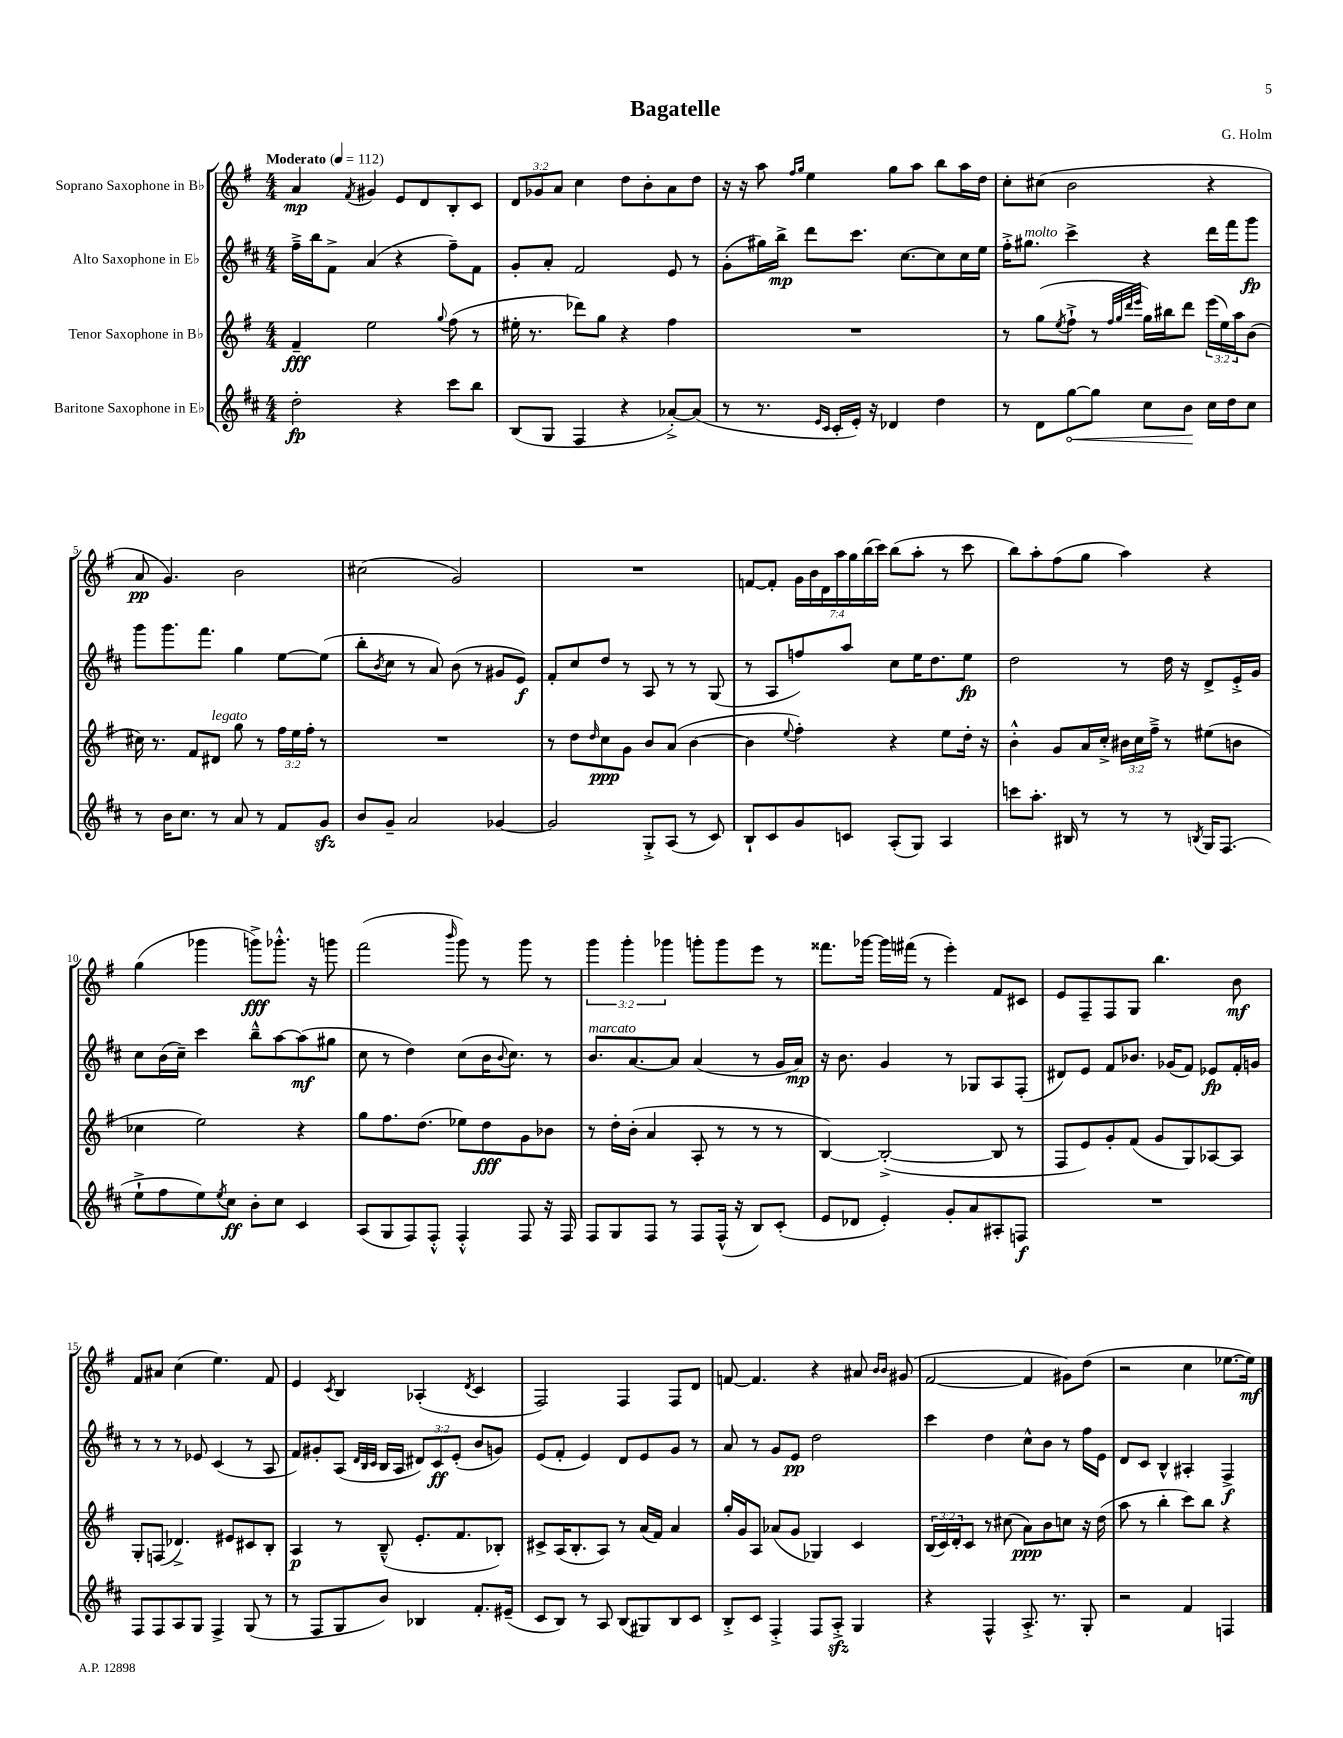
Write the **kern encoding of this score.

**kern	**kern	**kern	**kern
*staff4	*staff3	*staff2	*staff1
*clefG2	*clefG2	*clefG2	*clefG2
*k[f#c#]	*k[f#]	*k[f#c#]	*k[f#]
*M4/4	*M4/4	*M4/4	*M4/4
*MM112	*MM112	*MM112	*MM112
2dd'	4f#~	16ff#~^	4a
.	.	16bb	.
.	.	8f#^	.
.	.	.	8qf#
.	2ee	(4a	4g#
4r	.	4r	8e
.	.	.	8d
.	8qqgg	.	.
8ccc#	(8ff#	8ff#~)	8B'
8bb	8r	8f#	8c
=	=	=	=
(8B	16ee#'	8g'	12d
.	8.r	.	.
.	.	.	12g-
8G	.	8a'	.
.	.	.	12a
4F#	8ddd-)	2f#	4cc
.	8gg	.	.
4r	4r	.	8dd
.	.	.	8b'
[8a-'^)	4ff#	8e	8a
(8a-]	.	8r	8dd
=	=	=	=
8r	1r	(8g'	16r
.	.	.	16r
8.r	.	16gg#)	8aa
.	.	16bb^	.
.	.	.	16qqff#
.	.	.	16qqgg
.	.	8ddd	4ee
16qqe	.	.	.
16qqc#	.	.	.
16c#'	.	.	.
16e')	.	8.ccc#	.
16r	.	.	.
4d-	.	.	8gg
.	.	[8.cc#	.
.	.	.	8aa
4dd	.	8cc#]	8bb
.	.	16cc#	16aa
.	.	16ee	16dd
=	=	=	=
8r	8r	16ff#'^	8cc'
.	.	8.gg#	.
8d	(8gg	.	(8cc#
.	8qee	.	.
[8gg	8ff#`^	4ccc#^	2b
8gg]	8r	.	.
.	32qqff#	.	.
.	32qqgg	.	.
.	32qqddd	.	.
.	32qqeee	.	.
8cc#	16gg)	4r	.
.	16bb#	.	.
8b	8ddd	.	.
16cc#	(24eee	16ddd	4r
.	24ee)	.	.
16dd	.	16fff#	.
.	24aa	.	.
8cc#	(8b	8ggg	.
=	=	=	=
8r	16cc#)	8ggg	8a
.	8.r	.	.
16b	.	8.ggg	4.g)
8.cc#	.	.	.
.	8f#	.	.
.	.	8.fff#	.
8r	8d#	.	.
8a	8gg	4gg	2b
8r	8r	.	.
8f#	24ff#	[8ee	.
.	24ee	.	.
.	24ff#'	.	.
8g	8r	(8ee]	.
=	=	=	=
8b	1r	8bb'	(2cc#
.	.	8qb	.
8g~	.	8cc#	.
2a	.	8r	.
.	.	8a)	.
.	.	(8b	2g)
.	.	8r	.
[4g-	.	8g#	.
.	.	8e)	.
=	=	=	=
2g-]	8r	8f#'	1r
.	8dd	8cc#	.
.	16qqdd	.	.
.	8cc	8dd	.
.	8g	8r	.
8G'^	8b	8A	.
(8A	(8a	8r	.
8r	[4b	8r	.
8c#)	.	(8G	.
=	=	=	=
8B`	4b]	8r	[8f
8c#	.	8A	8f']
.	8qqee	.	.
8g	4ff#')	8ff)	28g
.	.	.	28b
.	.	.	28d
.	.	.	28aa
8c	.	8aa	.
.	.	.	28gg
.	.	.	(28bb
.	.	.	28ccc)
(8A'	4r	8cc#	(8bb
8G)	.	16ee	8aa'
.	.	8.dd	.
4A	8ee	.	8r
.	16dd'	8ee	8ccc
.	16r	.	.
=	=	=	=
8ccc	4b'^^	2dd	8bb)
8.aa'	.	.	8aa'
.	8g	.	(8ff#
16B#	.	.	.
8r	16a	.	8gg
.	16cc'^	.	.
8r	24b#	8r	4aa)
.	24cc	.	.
.	24ff#~^	.	.
8r	8r	16dd	.
.	.	16r	.
8qB	.	.	.
16G	(8ee#	8d^	4r
(8.F#	.	.	.
.	8b	16e'^	.
.	.	16g	.
=	=	=	=
8ee`^	4cc-	8cc#	(4gg
8ff#	.	(16b	.
.	.	16cc#~)	.
8ee)	2ee)	4ccc#	4ggg-
8qee	.	.	.
8cc#	.	.	.
8b'	.	8bb~^^	8ggg^)
8cc#	.	[8aa	8.ggg-'^^
4c#	4r	(8aa]	.
.	.	.	16r
.	.	8gg#	8ggg
=	=	=	=
(8A	8gg	8cc#	(2fff#
8G	8.ff#	8r	.
8F#)	.	4dd)	.
.	(8.dd	.	.
8F#'^^	.	.	.
.	.	.	16qqbbb
4F#'^^	8ee-)	(8cc#	8ggg)
.	8dd	16b	8r
.	.	8qqb	.
.	.	8.cc#)	.
8F#	8g	.	8ggg
16r	8b-	8r	8r
16F#	.	.	.
=	=	=	=
8F#	8r	8.b	6ggg
8G	16dd'	.	.
.	.	.	6ggg'
.	(16b'	[8.a	.
8F#	4a	.	.
.	.	.	6ggg-
8r	.	8a]	.
8F#	8A'	(4a	8ggg'
(16F#^^	8r	.	8ggg
16r	.	.	.
8B)	8r	8r	8eee
(8c#'	8r	16g	8r
.	.	16a)	.
=	=	=	=
8e	[4B)	16r	8.fff##
.	.	8.b	.
8d-	.	.	.
.	.	.	[16ggg-
4e')	(2B'^_	4g	16ggg-]
.	.	.	(16fff#
.	.	.	8r
8g'	.	8r	4eee')
8a	.	8G-	.
8A#'	8B]	8A	8f#
8F	8r	(8F#'	8c#
=	=	=	=
1r	8F#	8d#)	8e
.	8e)	8e	8F#~
.	8g'	8f#	8F#
.	(8f#	8.b-	8G
.	8g	.	4.bb
.	.	(16g-	.
.	8G)	8f#)	.
.	[8A-	8e-	.
.	8A-]	16f#'	8b
.	.	16g	.
=	=	=	=
8F#	8G'	8r	8f#
8F#	(8F	8r	8a#
8A	4.d-^)	8r	(4cc
8G	.	8e-	.
4F#^	.	(4c#	4.ee)
.	8e#	.	.
(8G	8c#	8r	.
8r	8B'	8A	8f#
=	=	=	=
8r	4A	8f#)	4e
8F#	.	8g#'	.
.	.	.	8qc
8G	8r	(8A	4B
.	.	32qqd	.
.	.	32qqB	.
.	.	32qqc#	.
8b)	(8B~^^	16B	.
.	.	16A	.
4B-	8.e'	12d#)	(4A-'
.	.	12c#	.
.	.	(12e'	.
.	8.f#	.	.
.	.	.	8qd
8.f#'	.	8b	4c
.	8B-')	8g)	.
(16e#~	.	.	.
=	=	=	=
8c#	8c#^	(8e	2F#)
8B)	(16A	8f#'	.
.	8.B'	.	.
8r	.	4e)	.
8A	8A)	.	.
(8B	8r	8d	4F#
8G#)	(16a	8e	.
.	16f#)	.	.
8B	4a	8g	8F#
8c#	.	8r	8d
=	=	=	=
8B'^	16gg'	8a	[8f
.	16g	.	.
8c#	8A	8r	4.f]
4F#'^	(8a-	8g	.
.	8g	8e	.
8F#	4G-)	2dd	4r
8A'^	.	.	.
4G	4c	.	8a#
.	.	.	16qqb
.	.	.	16qqb
.	.	.	(8g#
=	=	=	=
4r	(24B	4ccc#	[2f#
.	24c)	.	.
.	24d'	.	.
.	8c	.	.
4F#^^	8r	4dd	.
.	(8cc#	.	.
8.A'^	8a)	8cc#^^	4f#]
.	8b	8b	.
8.r	.	.	.
.	8cc	8r	8g#)
8G'	16r	16ff#	(8dd
.	(16dd	16e	.
=	=	=	=
2r	8aa	8d	2r
.	8r	8c#	.
.	4bb'	4B^^	.
4f#	8ccc)	4A#'	4cc
.	8bb	.	.
4F	4r	4F#^	[8.ee-
.	.	.	16ee-])
==	==	==	==
*-	*-	*-	*-
